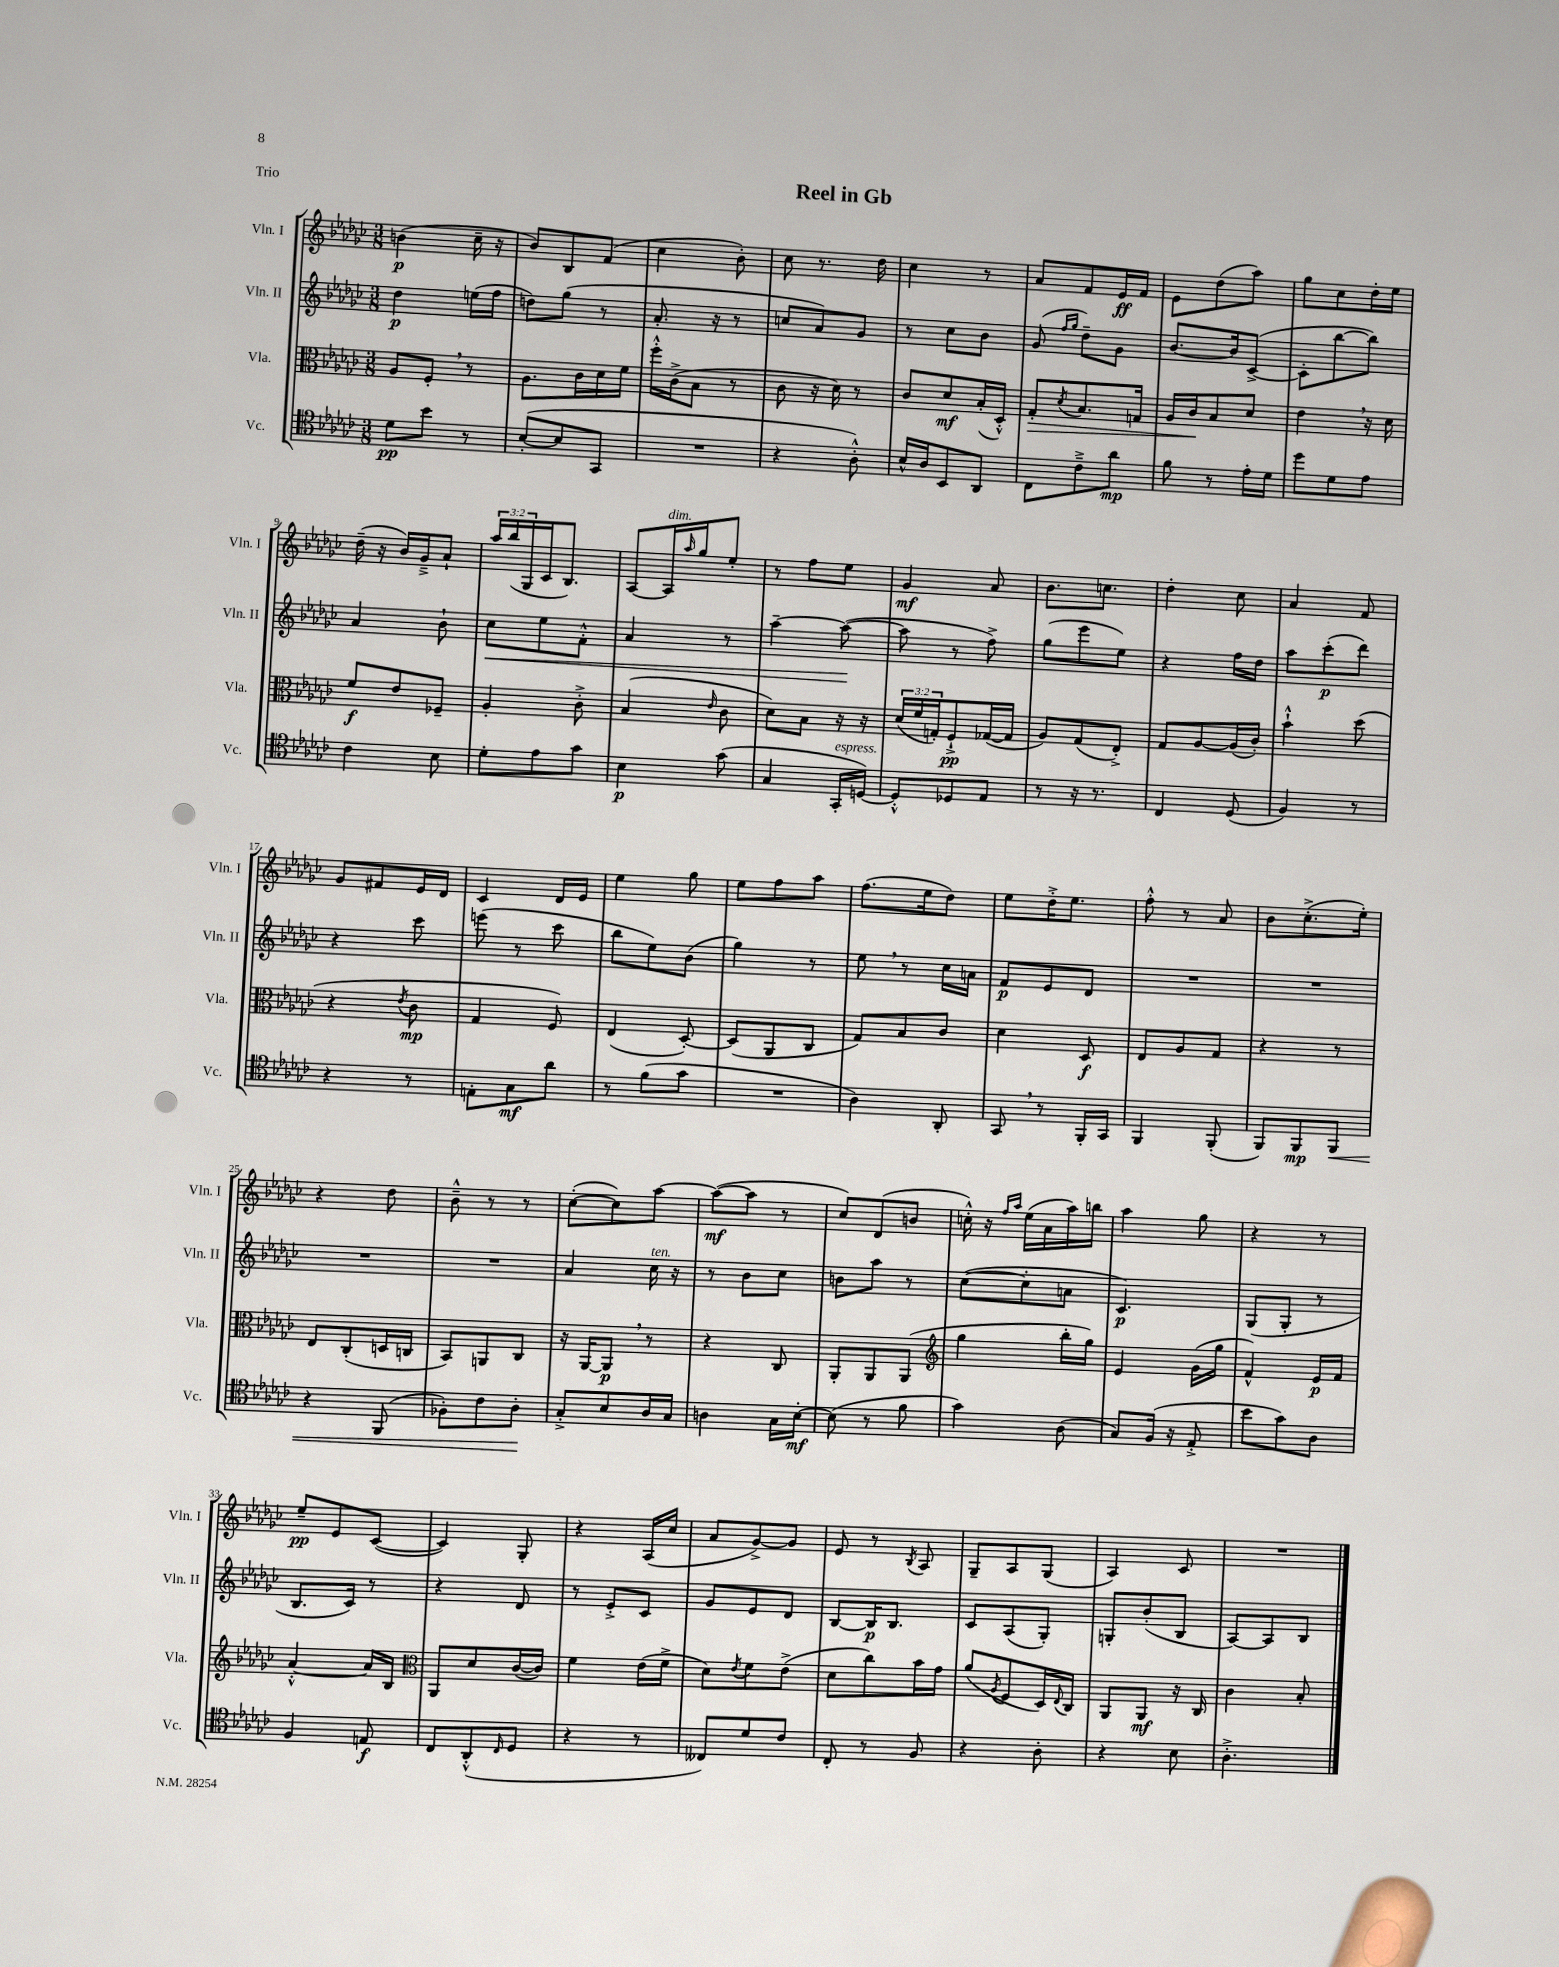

**kern	**kern	**kern	**kern
*staff4	*staff3	*staff2	*staff1
*clefC4	*clefC3	*clefG2	*clefG2
*k[b-e-a-d-g-c-]	*k[b-e-a-d-g-c-]	*k[b-e-a-d-g-c-]	*k[b-e-a-d-g-c-]
*M3/8	*M3/8	*M3/8	*M3/8
8d-	8A-	4dd-	(4b
8b-	8F'	.	.
8r	8r	(16ee	16cc-~
.	.	16ff	16r
=	=	=	=
([8B-'	8.A-	8dd)	8b-)
8B-]	.	(8gg-	8B-
.	16c-	.	.
8GG-	16d-	8r	(8f
.	16f	.	.
=	=	=	=
4.r	16ff'^^	8.a-'	4cc-
.	(16c-^	.	.
.	8B-	.	.
.	.	16r	.
.	8r	8r	8b-')
=	=	=	=
4r	8c-	8cc	8cc-
.	16r	8a-)	8.r
.	16d-)	.	.
8A-'^^)	8r	8g-	.
.	.	.	16dd-
=	=	=	=
16B-^^	8c-	8r	4cc-
16A-	.	.	.
8BB-	8d-	8cc-	.
8AA-	(16B-'	8b-	8r
.	16D-'^^)	.	.
=	=	=	=
8C-	8G-'	(8g-	8a-
.	.	16qqff	.
.	8qd-	16qqgg-	.
8c-~^	8.B-	8dd-~)	8f
8a-	.	8g-	16e-
.	16G	.	16f
=	=	=	=
8f	16A-	[8.b-	8e-
.	16c-	.	.
8r	8B-	.	(8dd-
.	.	16b-]	.
16e-'	8d-	([8c-^	8aa-)
16d-	.	.	.
=	=	=	=
8dd-	4e-	8c-']	8gg-
8d-	.	[8bb-	8cc-
8e-	16r	8bb-])	16dd-'
.	16d-	.	16ee-
=	=	=	=
4c-	8f	4a-	(16dd-~
.	.	.	16r
.	8e-	.	16b-)
.	.	.	16g-~^
8B-	8F-~	8b-`	8a-`
=	=	=	=
8d-'	4A-'	8cc-	24aa-
.	.	.	(24bb-
.	.	.	24G-
8e-	.	8ee-	16c-
.	.	.	8.B-)
8g-	8c-'^	8f'^^	.
=	=	=	=
4B-	(4B-	4a-	[8A-
.	.	.	16A-]
.	.	.	16qqaa-
.	.	.	16gg-
.	16qqe-	.	.
(8g-	8c-	8r	8ee-'
=	=	=	=
4G-	8d-)	[4aa-~	8r
.	8B-	.	8ff
16GG-'	16r	(8aa-_	8ee-
[16D)	16r	.	.
=	=	=	=
8D'^^]	(24d-	8aa-]	4g-
.	24f	.	.
.	24G')	.	.
8D-	8F`^	8r	.
8E-	([16G-	8ff^)	8a-
.	16G-]	.	.
=	=	=	=
8r	8A-)	(8gg-	8.b-
16r	(8G-	8eee-	.
8.r	.	.	8.cc
.	8E-'^)	8ee-)	.
=	=	=	=
4C-	8G-	4r	4dd-'
.	[8A-	.	.
(8D-	(16A-]	16ff	8cc-
.	16c-')	16dd-	.
=	=	=	=
4F)	4b-`^^	8aa-	4a-
.	.	(8ccc-'	.
8r	(8dd-	8ddd-)	8f
=	=	=	=
4r	4r	4r	8g-
.	.	.	8f#
.	8qe-	.	.
8r	8c-	8ccc-	16e-
.	.	.	16d-
=	=	=	=
8E'	4G-	(8eee	4c-
8G-	.	8r	.
8a-	8F)	8ccc-	16d-
.	.	.	16e-
=	=	=	=
8r	(4E-	8bb-	4ee-
(8f	.	8ee-)	.
8g-	[8D-')	(8b-	8gg-
=	=	=	=
4.r	(8D-]	4gg-)	8ee-
.	8AA-	.	8ff
.	8C-	8r	8aa-
=	=	=	=
4A-)	8G-)	8ee-	(8.ff
.	8B-	8r	.
.	.	.	16ee-
8AA-'	8c-	16cc-	8dd-)
.	.	16a	.
=	=	=	=
8GG-	4d-	8f	8ee-
8r	.	8e-	16dd-'^
.	.	.	8.ee-
16FF'	8D-	8d-	.
16GG-	.	.	.
=	=	=	=
4FF	8E-	4.r	8ff'^^
.	8A-	.	8r
(8FF'	8G-	.	8a-
=	=	=	=
8FF)	4r	4.r	8b-
8FF	.	.	(8.cc-'^
8FF	8r	.	.
.	.	.	16ee-')
=	=	=	=
4r	8E-	4.r	4r
.	(8C-'	.	.
(8FF	16D	.	8dd-
.	16C	.	.
=	=	=	=
8F-')	8BB-)	4.r	8b-~^^
8c-	8AA	.	8r
8A-'	8C-	.	8r
=	=	=	=
8G-'^	16r	4a-	([8cc-'
.	[16AA-	.	.
8B-	8AA-]	.	8cc-])
16A-	8r	16cc-	[8aa-
16G-	.	16r	.
=	=	=	=
4A	4r	8r	(8aa-_
.	.	8b-	8aa-]
16G-	8C-	8cc-	8r
[16B-'	.	.	.
=	=	=	=
(8B-]	8AA-'	8b	8cc-)
8r	8AA-	8aa-	(8d-
8f	(8AA-	8r	8b
=	=	=	=
*	*clefG2	*	*
4g-)	4gg-	([8cc-	16cc'^^)
.	.	.	16r
.	.	.	16qqff
.	.	.	16qqaa-
.	.	8cc-']	(16ee-
.	.	.	16a-
(8A-	16bb-'	8a	16aa-)
.	16gg-)	.	16bb
=	=	=	=
8G-)	4e-	4.c-)	4aa-
(16F	.	.	.
16r	.	.	.
8E-'^	(16g-	.	8gg-
.	16gg-	.	.
=	=	=	=
8b-	4f^^)	(8G-	4r
8g-)	.	8G-'	.
8A-	16e-	8r	8r
.	16f	.	.
=	=	=	=
4F	[4a-'^^	8.B-	8ee-~
.	.	.	8e-
.	.	16c-)	.
8E	16a-]	8r	([8c-
.	16B-	.	.
=	=	=	=
*	*clefC3	*	*
8C-	8AA-	4r	4c-])
(8AA-'^^	8d-	.	.
16qqC-	.	.	.
8D-	([16c-	8d-	8G-'
.	16c-])	.	.
=	=	=	=
4r	4f	8r	4r
.	.	8e-'^	.
8r	(16e-	8c-	(16A-
.	16f^	.	16cc-
=	=	=	=
8C--)	8d-)	8g-	8a-
.	8qe-	.	.
8d-	8f	8e-	[8g-^)
8c-	(8e-^	8d-	8g-]
=	=	=	=
8C-'	8d-	[8B-	8e-
8r	8cc-)	16B-]	8r
.	.	8.B-	.
.	.	.	8qB-
8F	16b-	.	8A-
.	16g-	.	.
=	=	=	=
4r	(8a-	8c-	8G-~
.	8qA-	.	.
.	8F	(8A-	8A-
8A-'	16D-)	8G-')	(8G-
.	8qqE-	.	.
.	16C-	.	.
=	=	=	=
4r	8AA-	8G'	4A-)
.	8AA-	(8b-'	.
8B-	16r	8B-	8c-
.	16C-	.	.
=	=	=	=
4.A-'^	4c-	[8A-)	4.r
.	.	8A-]	.
.	8B-'	8B-	.
==	==	==	==
*-	*-	*-	*-
